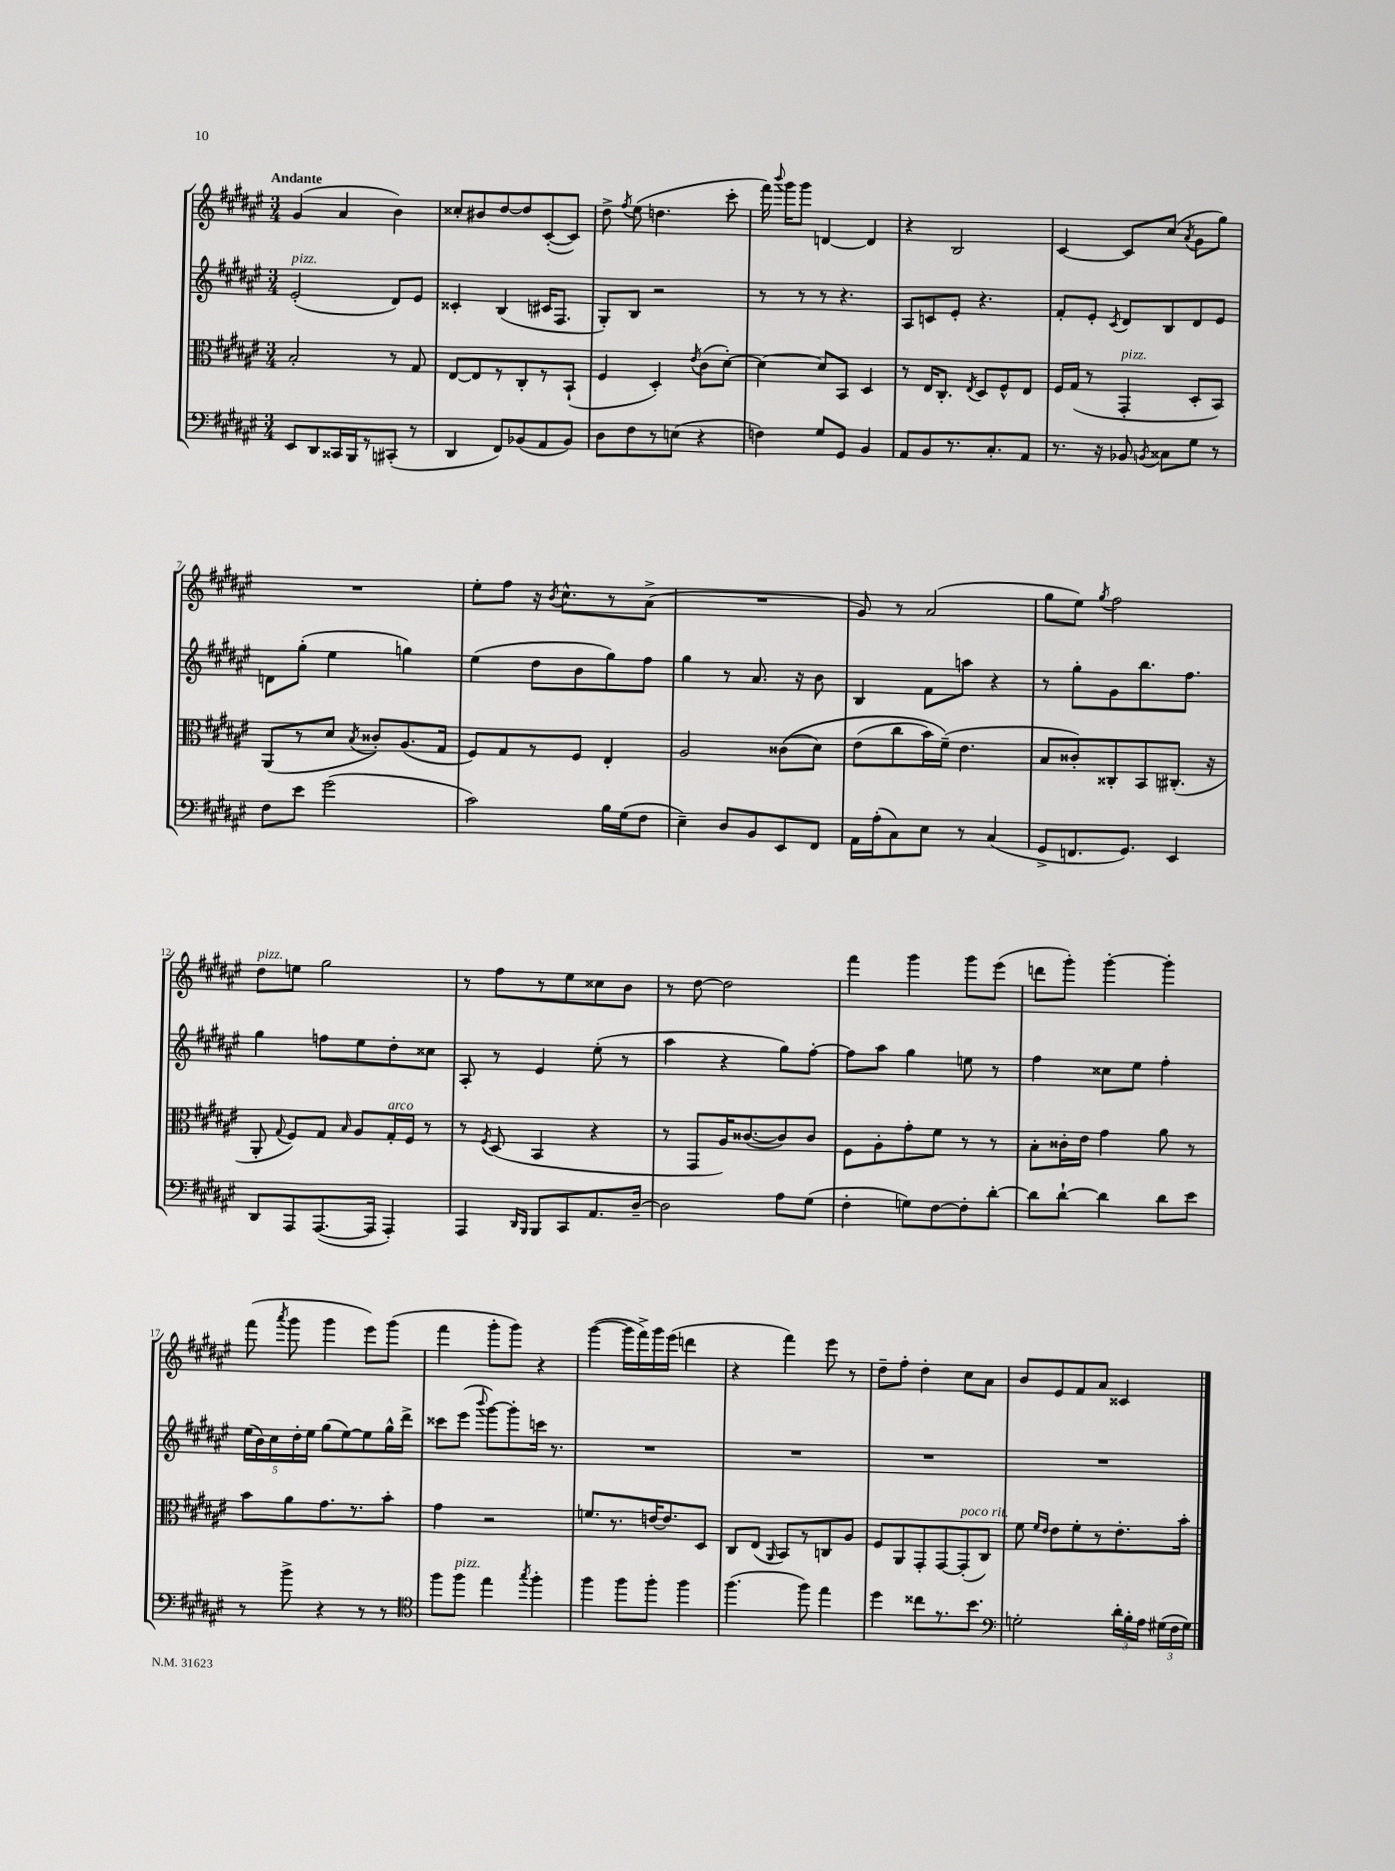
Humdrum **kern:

**kern	**kern	**kern	**kern
*staff4	*staff3	*staff2	*staff1
*clefF4	*clefC3	*clefG2	*clefG2
*k[f#c#g#d#a#e#]	*k[f#c#g#d#a#e#]	*k[f#c#g#d#a#e#]	*k[f#c#g#d#a#e#]
*M3/4	*M3/4	*M3/4	*M3/4
8EE#	2B'	(2e#'	(4g#
8DD#	.	.	.
16CC##	.	.	4a#
16BBB	.	.	.
8r	.	.	.
(8CC#'	8r	8d#)	4b)
8r	8G#	8e#	.
=	=	=	=
4DD#	[8E#	4c##'	8cc##'
.	8E#]	.	8b#
8FF#)	8r	(4B	[8dd#
(8BB-	8C#'	.	8dd#]
8AA#	8r	16c#	([8c#'
.	.	8.F#	.
8BB-)	(8BB`	.	8c#])
=	=	=	=
8D#	4F#	8G#')	8dd#^
.	.	.	8qff#
8F#	.	8B	(8ee#
8r	4D#')	2r	4.dd
(8E	.	.	.
.	8qe#	.	.
4r	(8c#	.	.
.	[8d#')	.	8ccc#'
=	=	=	=
4F)	4d#_	8r	16fff#)
.	.	.	8qqbbb
.	.	.	16ggg#
.	.	8r	8ggg#
8G#	8d#]	8r	[4d
8GG#	8BB	4.r	.
4BB	4D#	.	4d]
=	=	=	=
8AA#	8r	8A#	4r
8BB	16E#	8c	.
.	8.C#'	.	.
8.r	.	8e#'	2B
.	8qE#	.	.
.	8D#	4.r	.
8.C#'	.	.	.
.	8F#^^	.	.
8AA#	8E#	.	.
=	=	=	=
8.r	16F#	8f#'	[4c#
.	(16G#	.	.
.	8r	8e#'	.
16r	.	.	.
.	.	8qc#	.
8BB-	4GG#'	8d#	8c#]
8qBB	.	.	.
8C##	.	8B	(8cc#
.	.	.	8qa#
8G#	8D#'	8d#	8g#
8r	8BB)	8e#	8gg#)
=	=	=	=
8F#	(8AA#	8d	2.r
8e#	8r	(8gg#'	.
(2g#	8d#	4ee#	.
.	8qB	.	.
.	8c##')	.	.
.	(8.A#	4gg)	.
.	16G#	.	.
=	=	=	=
2c#)	8F#)	(4ee#	8ee#'
.	8G#	.	8ff#
.	8r	8dd#	16r
.	.	.	8qb
.	.	.	8.cc#^^
.	8F#	8b	.
16B	4E#'	8gg#)	8r
(16G#	.	.	.
8F#	.	8ff#	(8a#^
=	=	=	=
4E#~)	2A#	4gg#	2.r
8D#	.	8r	.
8BB	.	8.a#	.
8EE#	&((8c##	.	.
.	.	16r	.
8FF#	8d#)	8b	.
=	=	=	=
16AA#	(8e#	4B	8g#)
(16A#'	.	.	.
8C#)	8cc#	.	8r
8E#	16b)	8f#	(2a#
.	(16f#~&)	.	.
8r	4.e#	8aa	.
(4C#	.	4r	.
=	=	=	=
8GG#^	8B	8r	8gg#
8.FF	8c##')	8gg#'	8ee#)
.	.	.	8qgg#
.	8C##'	8g#	2ff#
8.GG#)	.	.	.
.	8BB	8.bb	.
4EE#	(8.C#'	.	.
.	.	8.ff#	.
.	16r	.	.
=	=	=	=
8DD#	8AA#'	4gg#	8dd#
.	8qqG#	.	.
8AAA#	8F#)	.	8ee
([8.AAA#	8G#	8ff	2gg#
.	16qqB	.	.
.	8A#	8ee#	.
16AAA#]	.	.	.
4AAA#')	16G#'	8dd#'	.
.	16F#	.	.
.	8r	8cc##	.
=	=	=	=
4AAA#	8r	8A#'	8r
.	8qF#	.	.
.	(8D#	8r	8ff#
16qqDD#	.	.	.
16qqBBB	.	.	.
8BBB	4BB	4e#	8r
8CC#	.	.	8ee#
8.AA#	4r	(8ee#'	8cc##
.	.	8r	8b
[16D#~	.	.	.
=	=	=	=
2D#]	8r	4aa#	8r
.	8GG#	.	[8dd#
.	16A#)	4r	2dd#]
.	([8.c##	.	.
8A#	8c##])	8gg#)	.
(8G#	8c##	[8ff#'	.
=	=	=	=
4F#'	8F#	8ff#]	4fff#
.	8A#'	8aa#	.
8G)	8g#'	4gg#	4ggg#
[8F#	8f#	.	.
8F#']	8r	8ee	8ggg#
[8d#'	8r	8r	(8eee#
=	=	=	=
8d#]	8B'	4ff#	8ddd
[8d#`	16c##'	.	8ggg#')
.	16e#	.	.
4d#]	4g#	8cc##	[4ggg#'
.	.	8ee#	.
8d#	8a#	4ff#'	4ggg#']
8e#	8r	.	.
=	=	=	=
8r	8b	(20ee#	(8fff#
.	.	20b)	.
.	.	20cc#	.
.	.	.	8qaaa#
8b^	8a#	.	8ggg#
.	.	20dd#'	.
.	.	20ee#	.
4r	8.g#	(8gg#	4ggg#
.	.	[8ee#)	.
.	8.r	.	.
8r	.	8ee#]	8eee#)
8r	8b'	16gg#^^	(8ggg#
.	.	16ddd#^	.
=	=	=	=
*clefC4	*	*	*
8ff#	4g#	8ccc##	4fff#
8ff#	.	(8eee#	.
.	.	8qqbbb	.
4ee#	2r	[8ggg#)	8ggg#'
.	.	8ggg#']	8ggg#)
8qgg#	.	.	.
4ff#'	.	16ccc	4r
.	.	8.r	.
=	=	=	=
4ff#	8.f	2.r	([4ggg#
.	8.r	.	.
8ff#	.	.	16ggg#]
.	.	.	16fff#^)
8ff#'	[16e	.	16ggg#
.	8.e]	.	(16eee#
4ff#	.	.	4ddd
.	8D#	.	.
=	=	=	=
(4.ff#	8C#	2.r	4r
.	(8E#	.	.
.	16qqAA#	.	.
.	8BB)	.	4fff#)
8ff#)	8r	.	.
4ee#	8C	.	8eee#
.	8A#	.	8r
=	=	=	=
4dd#	8F#	2.r	8dd#~
.	8AA#	.	8ff#'
8cc##	8GG#'	.	4dd#'
8.r	[8GG#	.	.
.	(8GG#']	.	8cc#
8.b	.	.	.
.	8C#)	.	8a#
=	=	=	=
*clefF4	*	*	*
2G'	8f#	2.r	8b
.	16qqf#	.	.
.	16qqe#	.	.
.	8e#	.	8e#
.	8f#'	.	8f#
.	8r	.	8a#
24d#'	8.e#'	.	4c##
24B'	.	.	.
24A#	.	.	.
(24G#	.	.	.
24F#	.	.	.
.	16b'	.	.
24G#)	.	.	.
==	==	==	==
*-	*-	*-	*-
